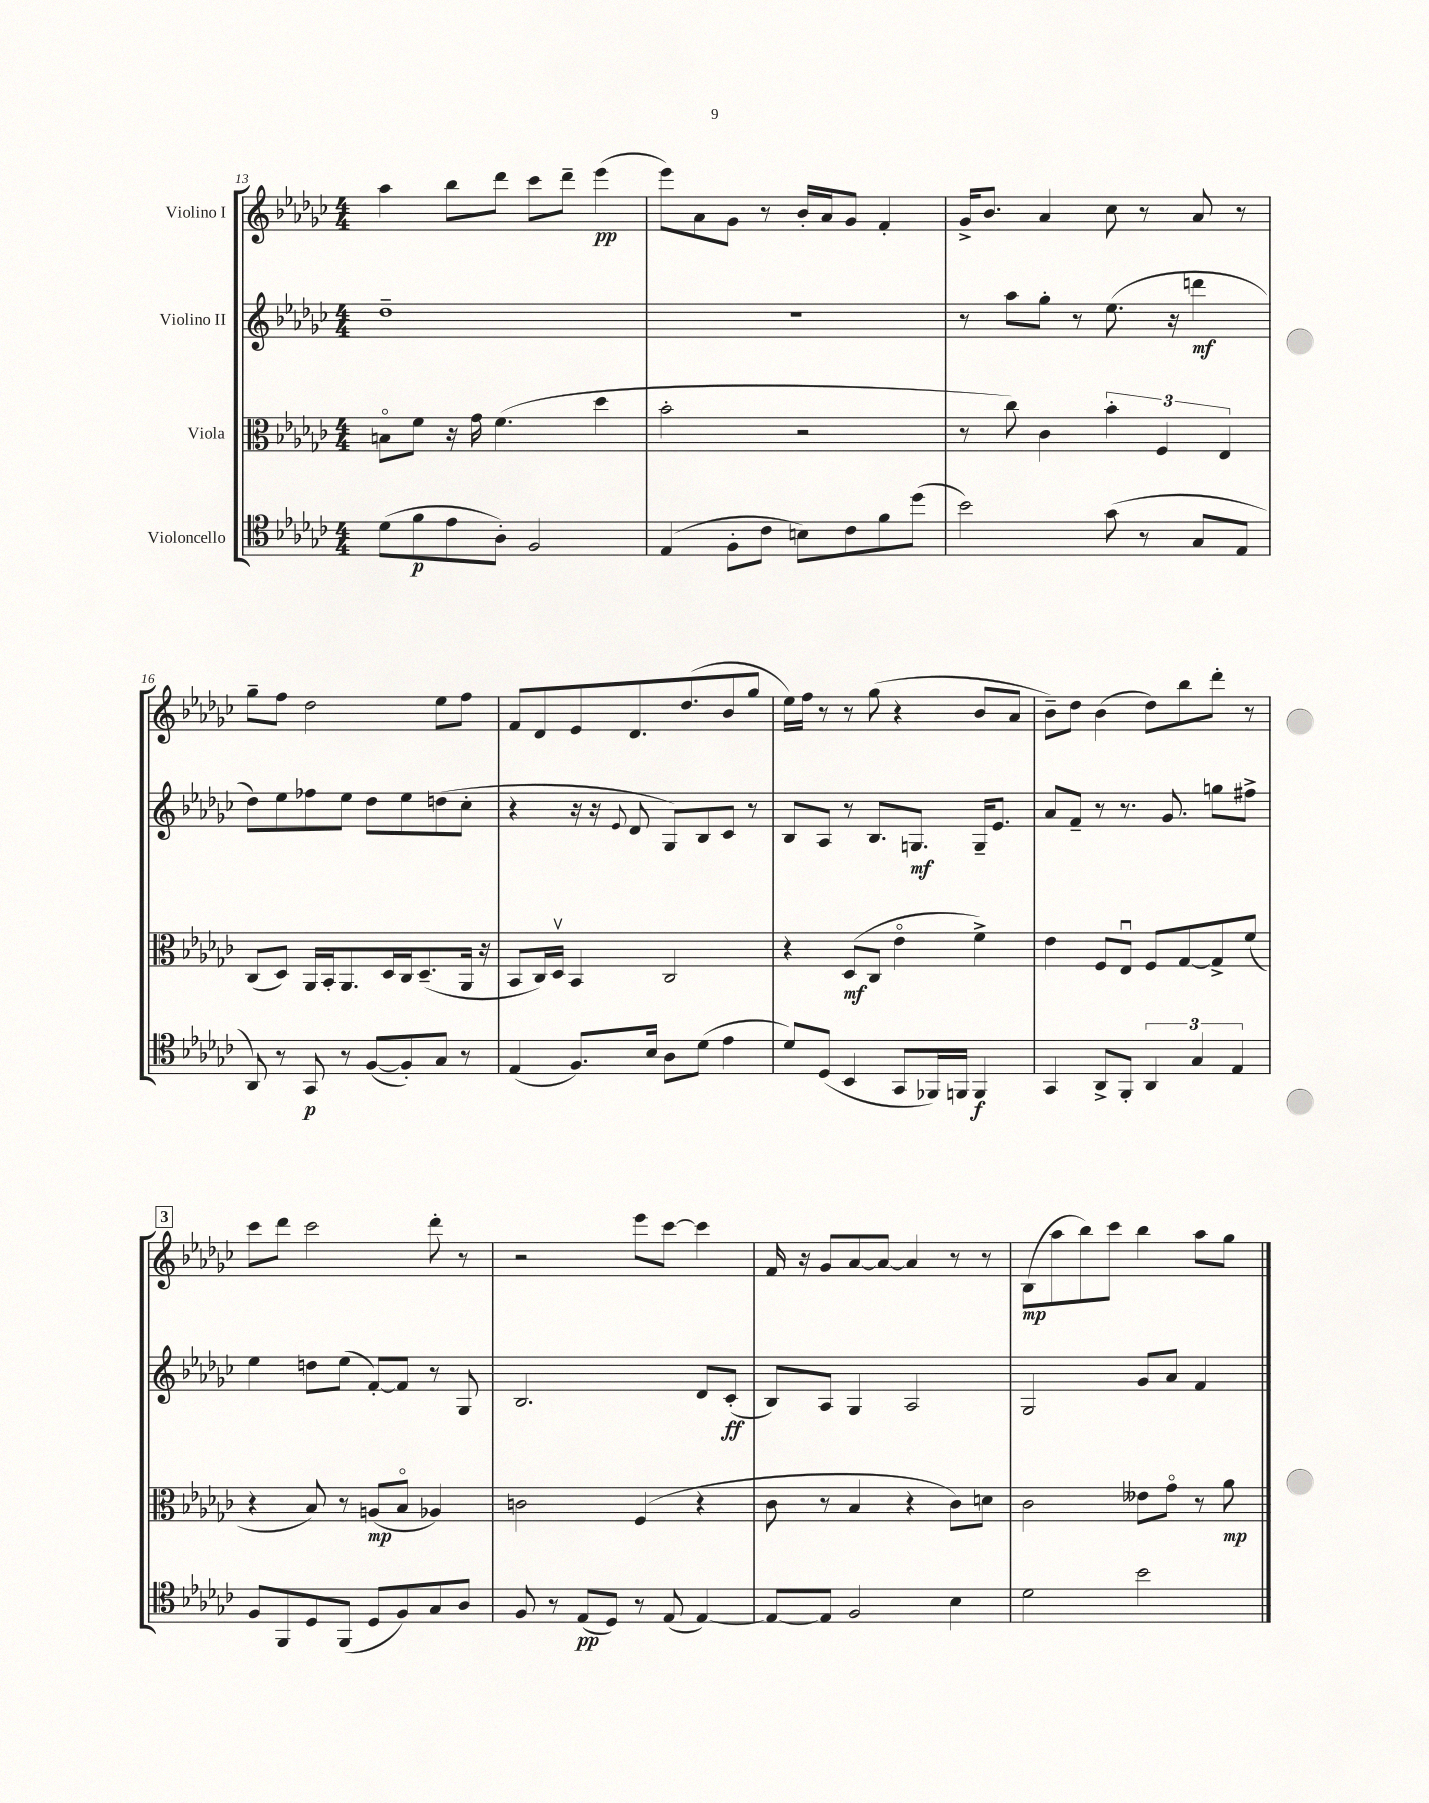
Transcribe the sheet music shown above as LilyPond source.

<<
\new StaffGroup <<
\new Staff = "s0" \with { instrumentName = "Violino I" } {
    \clef treble \key ges \major \numericTimeSignature \time 4/4
    aes''4 bes''8 des'''8 ces'''8 des'''8-- ees'''4\pp( |
    ees'''8) aes'8 ges'8 r8 bes'16-. aes'16 ges'8 f'4-. |
    ges'16-> bes'8. aes'4 ces''8 r8 aes'8 r8 |
    ges''8-- f''8 des''2 ees''8 f''8 |
    f'8 des'8 ees'8 des'8. des''8.( bes'8 ges''8 |
    ees''16) f''16 r8 r8 ges''8( r4 bes'8 aes'8 |
    bes'8--) des''8 bes'4( des''8) bes''8 des'''8-. r8 |
    \mark \markup { \box "3" } ces'''8 des'''8 ces'''2 des'''8-. r8 |
    r2 ees'''8 ces'''8~ ces'''4 |
    f'16 r16 ges'8 aes'8~ aes'8~ aes'4 r8 r8 |
    bes8\mp( aes''8 bes''8) ces'''8 bes''4 aes''8 ges''8 \bar "|." |
}
\new Staff = "s1" \with { instrumentName = "Violino II" } {
    \clef treble \key ges \major \numericTimeSignature \time 4/4
    des''1-- |
    R1 |
    r8 aes''8 ges''8-. r8 ees''8.( r16 d'''4\mf |
    des''8) ees''8 fes''8 ees''8 des''8 ees''8 d''8( ces''8-. |
    r4 r16 r16 \appoggiatura { ees'8 } des'8 ges8) bes8 ces'8 r8 |
    bes8 aes8 r8 bes8. g8.\mf g16-- ees'8. |
    aes'8 f'8-- r8 r8. ges'8. g''8 fis''8-> |
    \mark \markup { \box "3" } ees''4 d''8 ees''8( f'8~-.) f'8 r8 ges8 |
    bes2. des'8 ces'8-.\ff( |
    bes8) aes8 ges4 aes2 |
    ges2 ges'8 aes'8 f'4 \bar "|." |
}
\new Staff = "s2" \with { instrumentName = "Viola" } {
    \clef alto \key ges \major \numericTimeSignature \time 4/4
    b8\flageolet f'8 r16 ges'16 f'4.( des''4 |
    bes'2-. r2 |
    r8 ces''8) ces'4 \tuplet 3/2 { bes'4-. f4 ees4 } |
    ces8( des8) aes,16 bes,16-. aes,8. des16 ces16 des8.--( aes,16 r16 |
    bes,8 ces16) des16\upbow bes,4 ces2 |
    r4 des8\mf( ces8 ees'4\flageolet f'4->) |
    ees'4 f8 ees8\downbow f8 ges8~ ges8-> f'8( |
    \mark \markup { \box "3" } r4 bes8) r8 a8\mp( bes8\flageolet aes4) |
    c'2 f4( r4 |
    ces'8 r8 bes4 r4 ces'8) d'8 |
    ces'2 eeses'8 ges'8\flageolet r8 aes'8\mp \bar "|." |
}
\new Staff = "s3" \with { instrumentName = "Violoncello" } {
    \clef tenor \key ges \major \numericTimeSignature \time 4/4
    des'8( f'8\p ees'8 aes8-.) f2 |
    ees4( f8-. ces'8 b8) ces'8 f'8 des''8( |
    bes'2) ges'8( r8 ges8 ees8 |
    aes,8) r8 ges,8\p r8 f8~( f8-.) ges8 r8 |
    ees4( f8.) bes16 aes8 des'8( ees'4 |
    des'8) des8( bes,4 ges,8 fes,16) f,16 f,4\f |
    ges,4 aes,8-> f,8-. \tuplet 3/2 { aes,4 ges4 ees4 } |
    \mark \markup { \box "3" } f8 f,8 des8 f,8( des8 f8) ges8 aes8 |
    f8 r8 ees8\pp( des8) r8 ees8( ees4~) |
    ees8~ ees8 f2 bes4 |
    des'2 bes'2 \bar "|." |
}
>>
>>
\layout { \context { \Score currentBarNumber = #13 } }
